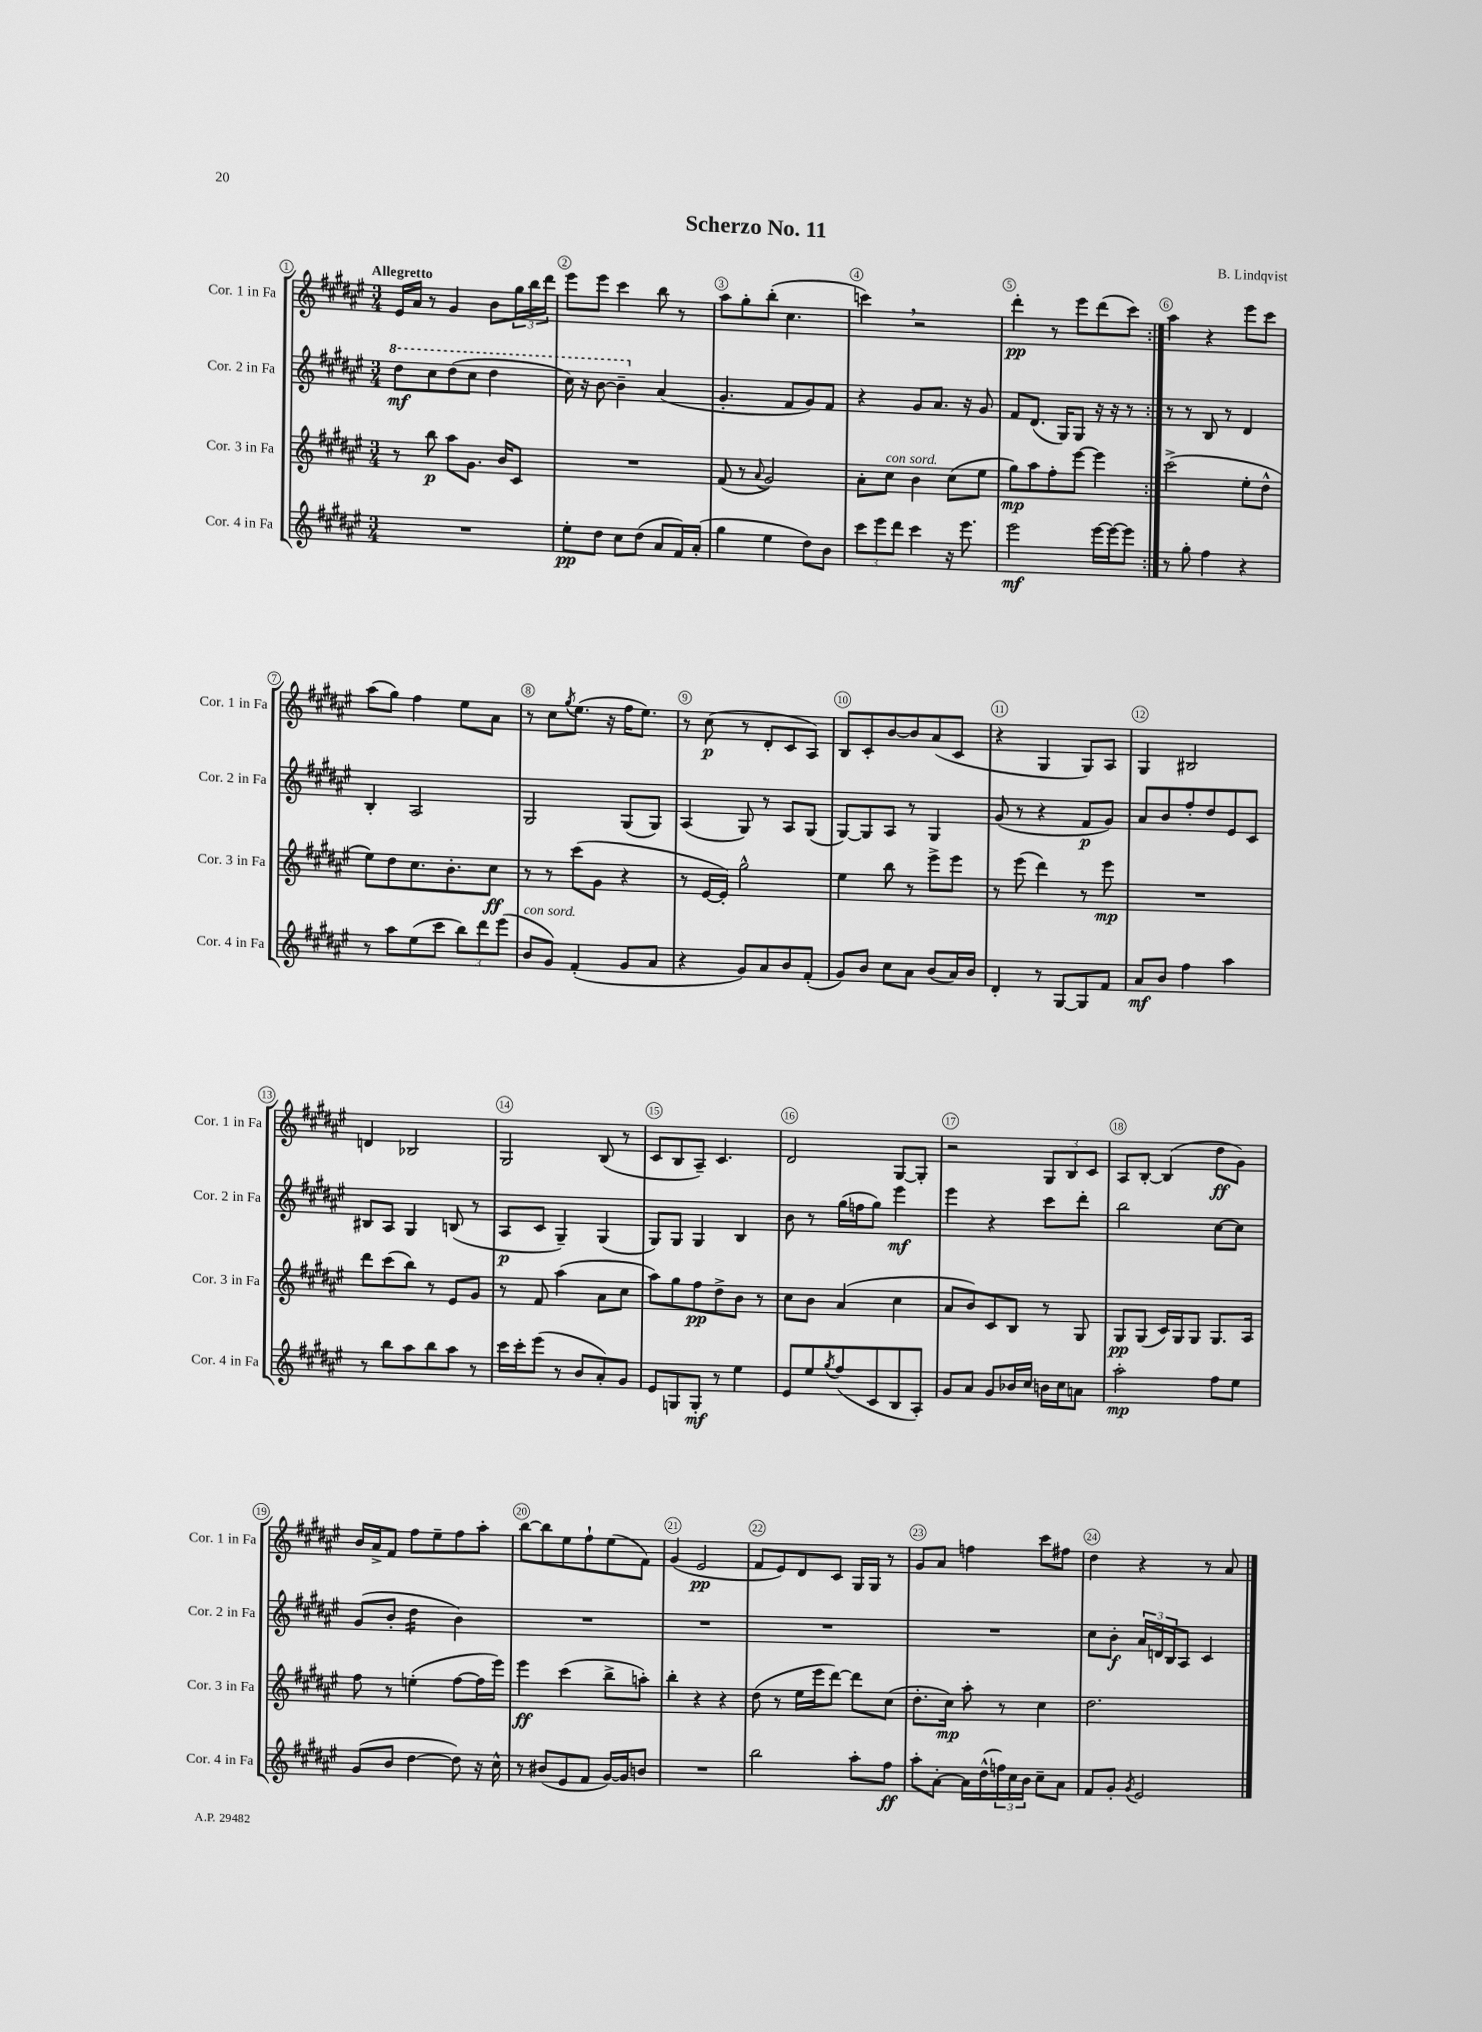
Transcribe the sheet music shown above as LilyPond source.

\header { title = "Scherzo No. 11" composer = "B. Lindqvist" }
<<
\new StaffGroup <<
\new Staff = "s0" \with { instrumentName = "Cor. 1 in Fa" shortInstrumentName = "Cor. 1 in Fa" } {
    \clef treble \key fis \major \numericTimeSignature \time 3/4 \tempo "Allegretto"
    \repeat volta 2 { eis'16 ais'16 r8 gis'4 b'8 \tuplet 3/2 { gis''16 b''16 dis'''16 } |
    eis'''8 eis'''8 cis'''4 b''8 r8 |
    ais''8 gis''8-. b''8-.( cis''4. |
    c'''4) \breathe r2 |
    dis'''4-.\pp r8 eis'''8 dis'''8( cis'''8) | }
    ais''4 r4 eis'''8 cis'''8 |
    ais''8( gis''8) fis''4 eis''8 ais'8 |
    r8 cis''8 \acciaccatura { gis''8 } eis''8.( r16 fis''16 eis''8.) |
    r8 cis''8\p( r8 dis'8-. cis'8 ais8) |
    b8 cis'8-. b'8~ b'8 ais'8( cis'8 |
    r4 gis4 gis8) ais8 |
    gis4 bis2 |
    d'4 bes2 |
    gis2 b8( r8 |
    cis'8 b8 ais8--) cis'4. |
    dis'2 gis8~ gis8-. |
    r2 \tuplet 3/2 { gis8 b8 cis'8 } |
    ais8 b8~-. b4( dis''8\ff gis'8) |
    b'16 ais'16-> fis'8 fis''8 eis''8-- fis''8 ais''8-. |
    b''8~ b''8 eis''8 fis''8-! eis''8( fis'8) |
    gis'4( eis'2\pp |
    fis'8 eis'8) dis'8 cis'8 gis16 gis16 r8 |
    gis'8 ais'8 f''4 cis'''8 fis''8 |
    dis''4 r4 r8 ais'8 \bar "|." |
}
\new Staff = "s1" \with { instrumentName = "Cor. 2 in Fa" shortInstrumentName = "Cor. 2 in Fa" } {
    \clef treble \key fis \major \numericTimeSignature \time 3/4
    \repeat volta 2 { \ottava #1 dis'''8\mf cis'''8 dis'''8( cis'''8 dis'''4 |
    cis'''16) r16 b''8~ b''4-- \ottava #0 ais'4( |
    gis'4.-. fis'8 gis'8) fis'8 |
    r4 gis'8 ais'8. r16 gis'8 |
    fis'8 dis'8.( gis16) gis8 r16 r16 r8 | }
    r8 r8 b8 r8 dis'4 |
    b4-. ais2 |
    gis2 gis8( gis8) |
    ais4( gis8) r8 ais8 gis8( |
    gis8~) gis8 ais8 r8 gis4 |
    gis'8( r8 r4 fis'8\p gis'8) |
    ais'8 b'8 fis''8-. dis''8 eis'8 cis'8 |
    bis8 ais8 gis4 b8( r8 |
    ais8\p cis'8 gis4--) gis4( |
    gis8) gis8 gis4 b4 |
    b'8 r8 gis''16( f''16 gis''8) eis'''4\mf |
    eis'''4 r4 cis'''8 dis'''8-. |
    b''2 cis''8~ cis''8 |
    gis'8( b'8-. dis''4:16 b'4) |
    R2. |
    R2. |
    R2. |
    R2. |
    cis''8 b'8-.\f \tuplet 3/2 { ais'16 d'16 b16 } ais8 cis'4 \bar "|." |
}
\new Staff = "s2" \with { instrumentName = "Cor. 3 in Fa" shortInstrumentName = "Cor. 3 in Fa" } {
    \clef treble \key fis \major \numericTimeSignature \time 3/4
    \repeat volta 2 { r8 b''8\p ais''8 gis'8. b'16 cis'8 |
    R2. |
    fis'8( r8 \appoggiatura { ais'8 } gis'2) |
    ais'8-. cis''8^\markup { \italic "con sord." } b'4 cis''8( eis''8 |
    gis''8\mp) ais''8 fis''8-. eis'''8~ eis'''4 | }
    cis'''2->( eis''8-. dis''8-^ |
    eis''8) dis''8 cis''8. b'8.-. cis''8\ff |
    r8 r8 cis'''8( gis'8 r4 |
    r8 eis'16~ eis'16-.) gis''2-^ |
    eis''4 b''8 r8 eis'''8-> eis'''8 |
    r8 eis'''8( dis'''4) r8 eis'''8\mp |
    R2. |
    dis'''8 cis'''8( b''8) r8 eis'8 gis'8 |
    r8 fis'8 ais''4( ais'8 cis''8 |
    ais''8) gis''8 fis''8\pp dis''8-> b'8 r8 |
    cis''8 b'8 ais'4( cis''4 |
    ais'8 b'8) cis'8 b8 r8 gis8 |
    gis8\pp gis8( cis'16) gis16 gis8 gis8. ais16 |
    fis''8 r8 e''4-.( fis''8~ fis''16 eis'''16) |
    eis'''4\ff cis'''4( b''8-> a''8-.) |
    b''4-. r4 r4 |
    dis''8( r8 eis''16 eis'''16 dis'''8~) dis'''8 cis''8( |
    dis''8.-. cis''16\mp) ais''8-. r8 cis''4 |
    dis''2. \bar "|." |
}
\new Staff = "s3" \with { instrumentName = "Cor. 4 in Fa" shortInstrumentName = "Cor. 4 in Fa" } {
    \clef treble \key fis \major \numericTimeSignature \time 3/4
    \repeat volta 2 { R2. |
    eis''8-.\pp dis''8 cis''8 dis''8( ais'8 fis'16) ais'16-.( |
    gis''4 eis''4 dis''8) b'8 |
    \tuplet 3/2 { cis'''8 eis'''8 dis'''8 } cis'''4 r16 eis'''8. |
    eis'''2\mf eis'''16~ eis'''16~ eis'''8 | }
    r8 gis''8-. fis''4 r4 |
    r8 ais''8 eis''8( cis'''8 \tuplet 3/2 { b''8) dis'''8 eis'''8( } |
    b'8^\markup { \italic "con sord." } gis'8) fis'4-.( gis'8 ais'8 |
    r4 gis'8) ais'8 b'8 fis'8-.( |
    gis'8) b'8 cis''8 ais'8 b'8( ais'16) b'16 |
    dis'4-. r8 gis8~ gis8 fis'8 |
    ais'8\mf b'8 fis''4 ais''4 |
    r8 b''8 ais''8 b''8 ais''8 r8 |
    cis'''16 cis'''16-. eis'''8( r8 b'8 ais'8-.) gis'8 |
    eis'8 g8 g8-.\mf r8 eis''4 |
    eis'8 eis''8 \acciaccatura { gis''8 } fis''8( cis'8 b8 ais8-.) |
    gis'8 ais'8 gis'8 bes'16 cis''16 b'16 cis''16 a'8 |
    ais''2-.\mp fis''8 eis''8 |
    gis'8( b'8 dis''4~ dis''8) r16 cis''16-^ |
    r8 bis'8( eis'8 fis'8 gis'16~) gis'16 b'8 |
    R2. |
    b''2 ais''8-. fis''8\ff |
    ais''8-. ais'8~-. ais'16 dis''16-^( \tuplet 3/2 { f''16) cis''16 b'16 } cis''8-- ais'8 |
    fis'8 gis'8-. \acciaccatura { gis'8 } eis'2 \bar "|." |
}
>>
>>
\layout { \context { \Score \override BarNumber.break-visibility = ##(#f #t #t) barNumberVisibility = #all-bar-numbers-visible \override BarNumber.stencil = #(make-stencil-circler 0.1 0.3 ly:text-interface::print) } }
